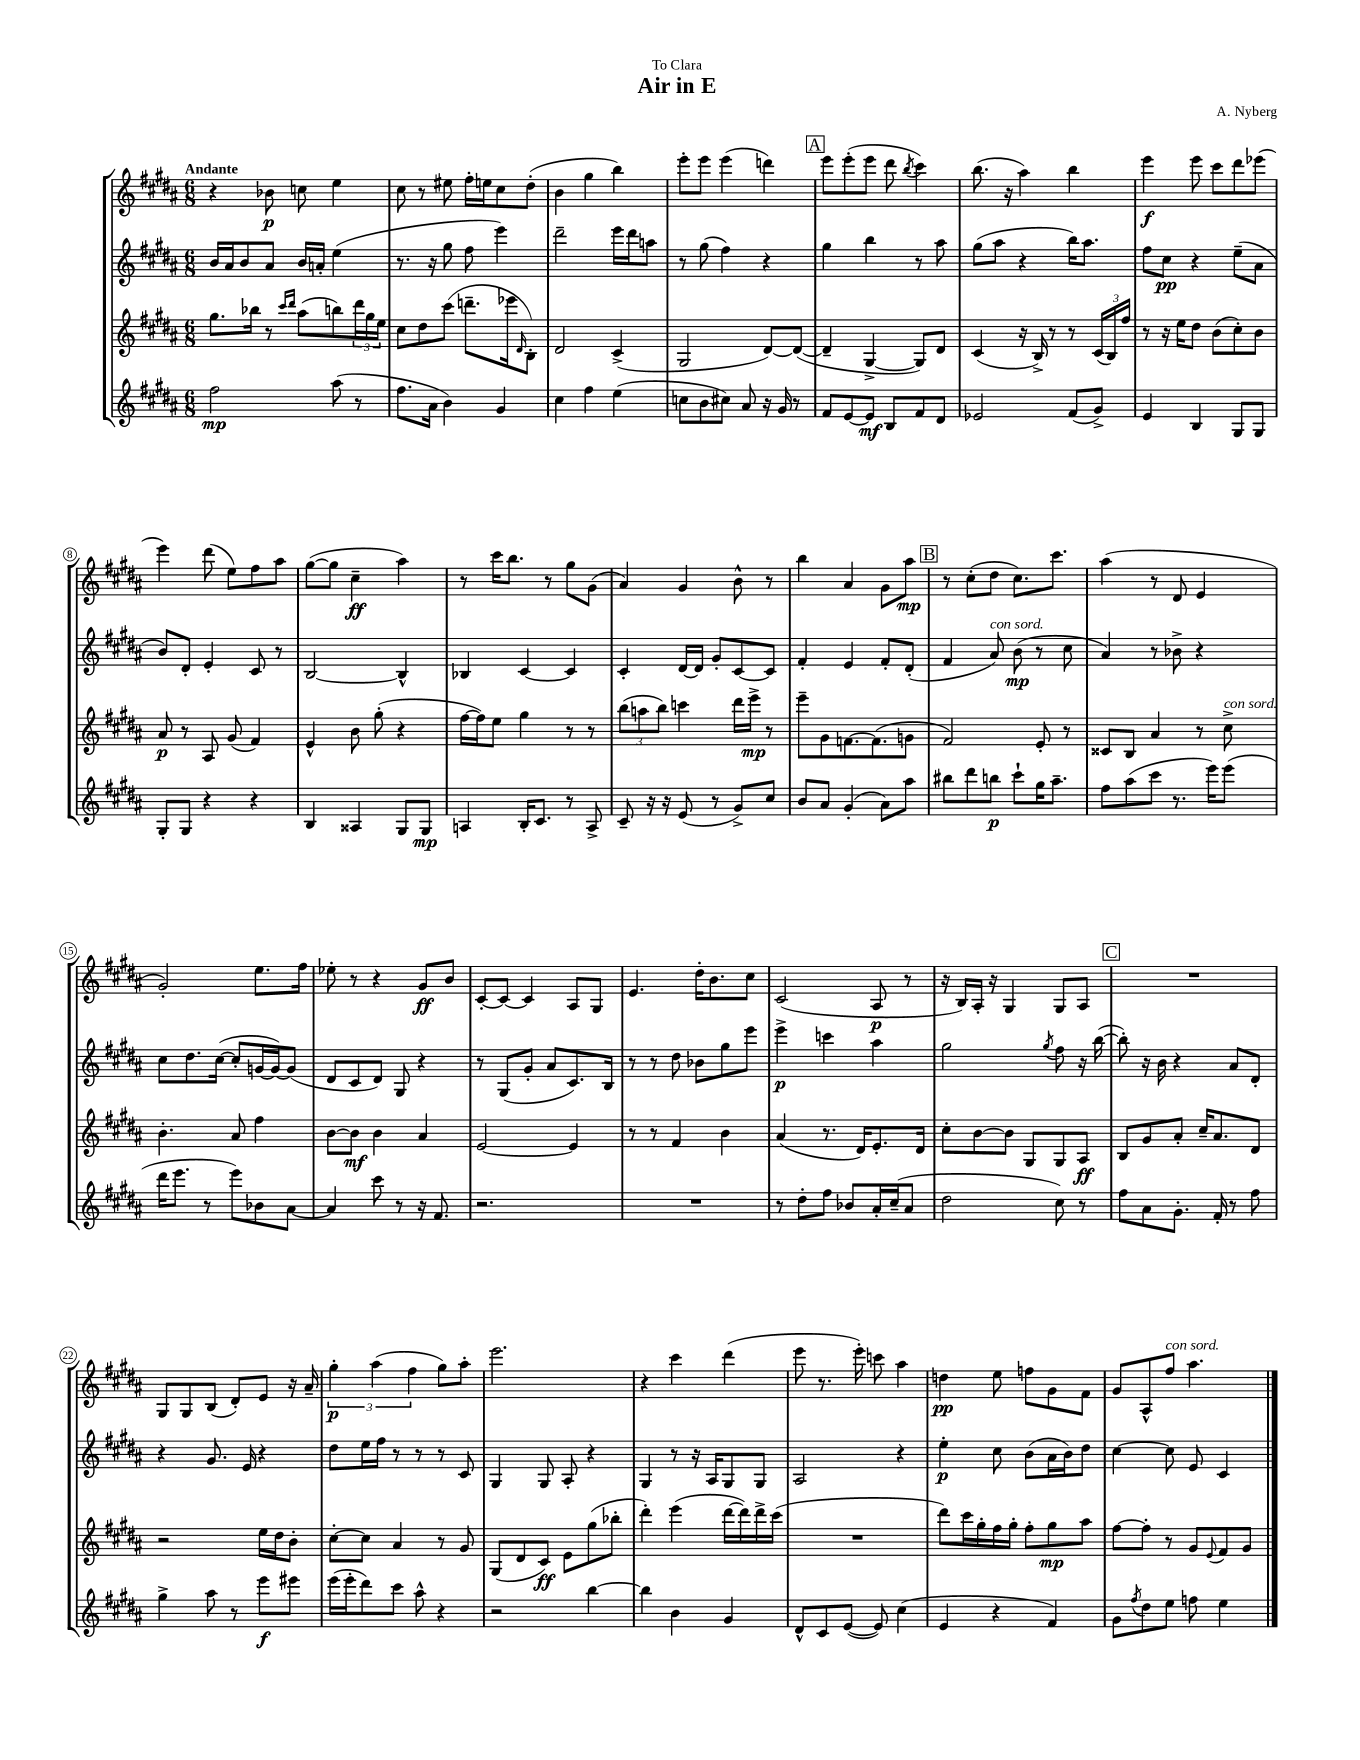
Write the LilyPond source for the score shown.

\header { title = "Air in E" composer = "A. Nyberg" dedication = "To Clara" }
<<
\new StaffGroup <<
\new Staff = "s0" {
    \clef treble \key b \major \numericTimeSignature \time 6/8 \tempo "Andante"
    r4 bes'8\p c''8 e''4 |
    cis''8 r8 eis''8 fis''16-. e''16 cis''8 dis''8-.( |
    b'4 gis''4 b''4) |
    e'''8-. e'''8 e'''4( d'''4) |
    \mark \markup { \box "A" } e'''8 e'''8-.( e'''8 dis'''8 \acciaccatura { b''8 } cis'''4) |
    b''8.( r16 ais''4) b''4 |
    e'''4\f e'''8 cis'''8 dis'''8 ees'''8( |
    e'''4) dis'''8( e''8) fis''8 ais''8 |
    gis''8~( gis''8 cis''4--\ff ais''4) |
    r8 cis'''16 b''8. r8 gis''8 gis'8( |
    ais'4) gis'4 b'8-^ r8 |
    b''4 ais'4 gis'8 ais''8\mp |
    \mark \markup { \box "B" } r8 cis''8-.( dis''8 cis''8.) cis'''8. |
    ais''4( r8 dis'8 e'4 |
    gis'2-.) e''8. fis''16 |
    ees''8-. r8 r4 gis'8\ff b'8 |
    cis'8~-. cis'8~ cis'4 ais8 gis8 |
    e'4. dis''16-. b'8. cis''8 |
    cis'2( ais8\p r8 |
    r16 b16) ais16-. r16 gis4 gis8 ais8 |
    \mark \markup { \box "C" } R2. |
    gis8 gis8 b8( dis'8-.) e'8 r16 ais'16-- |
    \tuplet 3/2 { gis''4-.\p ais''4( fis''4 } gis''8) ais''8-. |
    e'''2. |
    r4 cis'''4 dis'''4( |
    e'''8 r8. e'''16-.) c'''8 ais''4 |
    d''4\pp e''8 f''8 gis'8 fis'8 |
    gis'8 ais8-^ fis''8^\markup { \italic "con sord." } ais''4. \bar "|." |
}
\new Staff = "s1" {
    \clef treble \key b \major \numericTimeSignature \time 6/8
    b'16 ais'16 b'8 ais'8 b'16 a'16-. e''4( |
    r8. r16 gis''8 fis''8 e'''4) |
    dis'''2-- e'''16 dis'''16 a''8 |
    r8 gis''8( fis''4) r4 |
    \mark \markup { \box "A" } gis''4 b''4 r8 ais''8 |
    gis''8( ais''8 r4 b''16) ais''8. |
    fis''8 cis''8\pp r4 e''8--( ais'8 |
    b'8) dis'8-. e'4-. cis'8 r8 |
    b2~ b4-^ |
    bes4 cis'4~ cis'4 |
    cis'4-. dis'16~ dis'16 gis'8-. cis'8~ cis'8 |
    fis'4-. e'4 fis'8-. dis'8-.( |
    \mark \markup { \box "B" } fis'4 ais'8^\markup { \italic "con sord." }) b'8\mp( r8 cis''8 |
    ais'4) r8 bes'8-> r4 |
    cis''8 dis''8. cis''16~( cis''8-. g'16~ g'16~) g'8( |
    dis'8 cis'8 dis'8) gis8 r4 |
    r8 gis8( gis'8-. ais'8 cis'8.) b16 |
    r8 r8 dis''8 bes'8 gis''8 e'''8 |
    e'''4->\p c'''4 ais''4 |
    gis''2 \acciaccatura { gis''8 } fis''8 r16 b''16~( |
    \mark \markup { \box "C" } b''8-.) r16 b'16 r4 ais'8 dis'8-. |
    r4 gis'8. e'16 r4 |
    dis''8 e''16 fis''16 r8 r8 r8 cis'8 |
    gis4 gis8 ais8-. r4 |
    gis4 r8 r16 ais16 gis8 gis8 |
    ais2 r4 |
    e''4-.\p cis''8 b'8( ais'16 b'16) dis''8 |
    cis''4~ cis''8 e'8 cis'4 \bar "|." |
}
\new Staff = "s2" {
    \clef treble \key b \major \numericTimeSignature \time 6/8
    gis''8. bes''16 r8 \grace { cis'''16 dis'''16 } ais''8( b''8) \tuplet 3/2 { dis'''16 gis''16 e''16 } |
    cis''8 dis''8 cis'''8( d'''8.-- ees'''16 \grace { dis'16 } b8-.) |
    dis'2 cis'4->( |
    gis2 dis'8~) dis'8~( |
    \mark \markup { \box "A" } dis'4-- gis4~-> gis8) dis'8 |
    cis'4( r16 b16->) r8 r8 \tuplet 3/2 { cis'16( b16) fis''16 } |
    r8 r16 e''16 dis''8 b'8( cis''8-.) b'8 |
    ais'8\p r8 ais8 gis'8( fis'4) |
    e'4-^ b'8 gis''8-.( r4 |
    fis''16~ fis''16) e''8 gis''4 r8 r8 |
    \tuplet 3/2 { b''8( a''8 b''8) } c'''4 dis'''16 e'''16->\mp r8 |
    e'''8-- gis'8 f'8.~ f'8.( g'8 |
    \mark \markup { \box "B" } fis'2) e'8-. r8 |
    cisis'8 b8 ais'4 r8 cis''8->^\markup { \italic "con sord." } |
    b'4.-. ais'8 fis''4 |
    b'8~ b'8\mf b'4 ais'4 |
    e'2~ e'4 |
    r8 r8 fis'4 b'4 |
    ais'4( r8. dis'16) e'8.-. dis'16 |
    cis''8-. b'8~ b'8 gis8 gis8 ais8\ff |
    \mark \markup { \box "C" } b8 gis'8 ais'8-. cis''16-- ais'8. dis'8 |
    r2 e''16 dis''16 b'8-. |
    cis''8~-. cis''8 ais'4 r8 gis'8 |
    gis8( dis'8 cis'8\ff) e'8 gis''8( bes''8-. |
    dis'''4-.) e'''4( dis'''16~ dis'''16) dis'''16-> cis'''16( |
    R2. |
    dis'''8) cis'''16 gis''16-. fis''16 gis''16-. fis''8-. gis''8\mp ais''8 |
    fis''8~ fis''8-. r8 gis'8 \appoggiatura { e'8 } fis'8 gis'8 \bar "|." |
}
\new Staff = "s3" {
    \clef treble \key b \major \numericTimeSignature \time 6/8
    fis''2\mp ais''8( r8 |
    fis''8. ais'16 b'4) gis'4 |
    cis''4 fis''4 e''4( |
    c''8 b'8 cis''8) ais'8 r16 gis'16 r8 |
    \mark \markup { \box "A" } fis'8 e'8~ e'8\mf b8 fis'8 dis'8 |
    ees'2 fis'8( gis'8->) |
    e'4 b4 gis8 gis8 |
    gis8-. gis8 r4 r4 |
    b4 aisis4 gis8 gis8\mp |
    a4 b16-. cis'8. r8 a8-> |
    cis'8-- r16 r16 e'8( r8 gis'8->) cis''8 |
    b'8 ais'8 gis'4-.( ais'8) ais''8 |
    \mark \markup { \box "B" } bis''8 dis'''8 b''8\p cis'''8-! gis''16 ais''8.-- |
    fis''8 ais''8( cis'''8 r8. e'''16) e'''8( |
    dis'''16 e'''8. r8 e'''8) bes'8 ais'8~ |
    ais'4 cis'''8 r8 r16 fis'8. |
    r2. |
    R2. |
    r8 dis''8-. fis''8 bes'8 ais'16-. cis''16--( ais'8 |
    dis''2 cis''8) r8 |
    \mark \markup { \box "C" } fis''8 ais'8 gis'8.-. fis'16-. r8 fis''8 |
    gis''4-> ais''8 r8 e'''8\f eis'''8 |
    e'''16( e'''16-. dis'''8) cis'''8 ais''8-^ r4 |
    r2 b''4~ |
    b''4 b'4 gis'4 |
    dis'8-^ cis'8 e'8~( e'8) cis''4( |
    e'4 r4 fis'4) |
    gis'8 \acciaccatura { fis''8 } dis''8 e''8 f''8 e''4 \bar "|." |
}
>>
>>
\layout { \context { \Score \override BarNumber.stencil = #(make-stencil-circler 0.1 0.3 ly:text-interface::print) } }
